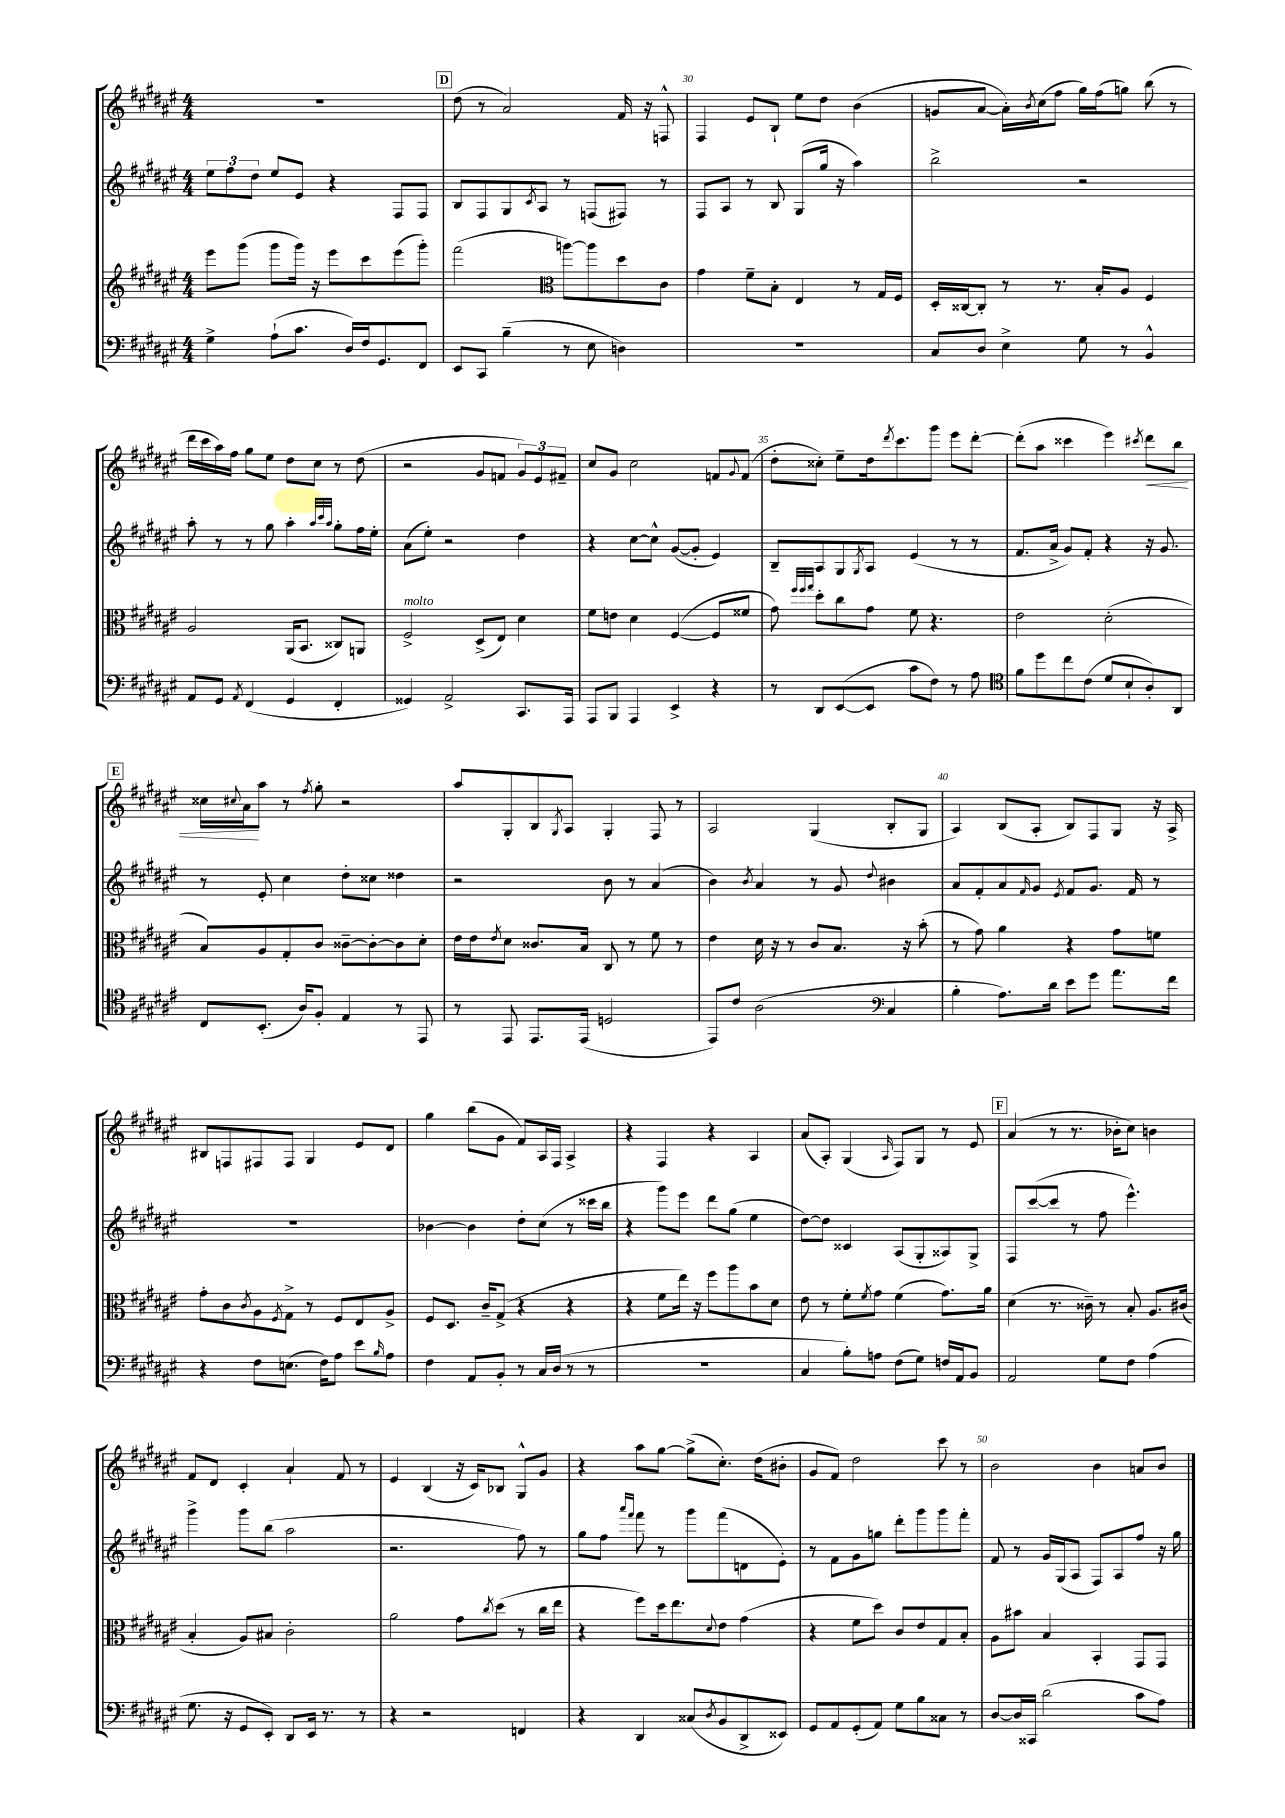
<<
\new StaffGroup <<
\new Staff = "s0" {
    \clef treble \key fis \major \numericTimeSignature \time 4/4
    R1 |
    \mark \markup { \box "D" } dis''8( r8 ais'2) fis'16 r16 f8-^ |
    fis4 eis'8 b8-! eis''8 dis''8 b'4( |
    g'8 ais'8~ ais'16-.) \acciaccatura { b'8 } cis''16( fis''8 gis''16) fis''16( g''8) b''8( r8 |
    dis'''16 cis'''16 ais''16) fis''16 gis''8 eis''8 dis''8 cis''8 r8 dis''8( |
    r2 gis'8 f'8 \tuplet 3/2 { gis'8) eis'8 fis'8-- } |
    cis''8 gis'8 cis''2 f'8 \appoggiatura { gis'8 } f'8( |
    dis''8-. cisis''8-.) eis''8-- dis''16 \acciaccatura { dis'''8 } cis'''8. gis'''8 eis'''8 dis'''8~-. |
    dis'''8-.( ais''8 cisis'''4 eis'''4) \acciaccatura { cis'''8 } dis'''8\< b''8 |
    \mark \markup { \box "E" } cisis''16 \appoggiatura { cis''8 } ais'16\! ais''8 r8 \acciaccatura { fis''8 } gis''8-. r2 |
    ais''8 gis8-. b8 \acciaccatura { gis8 } ais8 gis4-. fis8 r8 |
    ais2 gis4( b8-. gis8 |
    ais4) b8( ais8-. b8) fis8 gis8 r16 ais16-> |
    bis8 f8 fis8 fis8 gis4 eis'8 dis'8 |
    gis''4 b''8( gis'8 fis'8) ais16 fis16 ais4-> |
    r4 fis4 r4 ais4 |
    ais'8( ais8-.) gis4( \grace { ais16 } fis8) gis8 r8 eis'8 |
    \mark \markup { \box "F" } ais'4( r8 r8. bes'16-. cis''8) b'4 |
    fis'8 dis'8 cis'4-. ais'4-! fis'8 r8 |
    eis'4 b4( r16 cis'16) bes8 gis8-^ gis'8 |
    r4 ais''8 gis''8~ gis''8->( cis''8.-.) dis''16( bis'8-. |
    gis'8 fis'8) dis''2 cis'''8 r8 |
    b'2 b'4 a'8 b'8 \bar "|." |
}
\new Staff = "s1" {
    \clef treble \key fis \major \numericTimeSignature \time 4/4
    \tuplet 3/2 { eis''8 fis''8 dis''8 } eis''8 eis'8 r4 fis8 fis8 |
    \mark \markup { \box "D" } b8 fis8 gis8 \acciaccatura { cis'8 } ais8 r8 f8( fis8) r8 |
    fis8 ais8 r8 b8 gis8( gis''16 r16 ais''4) |
    b''2-> r2 |
    ais''8-. r8 r8 gis''8 ais''4-. \grace { ais''32 cis'''32 ais''32 } gis''8-. fis''16 eis''16-. |
    ais'8( eis''8-.) r2 dis''4 |
    r4 cis''8~ cis''8-^ gis'8~( gis'8-. eis'4) |
    b8-- ais8 gis8 \acciaccatura { gis8 } ais8 eis'4( r8 r8 |
    fis'8. ais'16-> gis'8) fis'8-. r4 r16 gis'8. |
    \mark \markup { \box "E" } r8 eis'8-. cis''4 dis''8-. cisis''8 disis''4 |
    r2 b'8 r8 ais'4( |
    b'4) \acciaccatura { b'8 } ais'4 r8 gis'8 \appoggiatura { dis''8 } bis'4 |
    ais'8 fis'8-. ais'8 \grace { fis'16 } gis'8 \acciaccatura { eis'8 } fis'8 gis'8. fis'16 r8 |
    R1 |
    bes'4~ bes'4 dis''8-. cis''8( r8 cisis'''16 b''16 |
    r4 gis'''8) eis'''8 dis'''8 gis''8( eis''4 |
    dis''8~) dis''8 cisis'4 ais8( gis8-. aisis8) gis8-> |
    \mark \markup { \box "F" } fis8 cis'''8~( cis'''8 r8 fis''8 eis'''4.-^) |
    gis'''4-> gis'''8 b''8( ais''2 |
    r2. fis''8) r8 |
    gis''8 fis''8 \grace { ais'''16 fis'''16 } fis'''8 r8 gis'''8 fis'''8( d'8 eis'8-.) |
    r8 fis'8 gis'8 g''8 dis'''8-. gis'''8 gis'''8 fis'''8-. |
    fis'8 r8 gis'16 gis16( ais8 fis8) ais8 fis''8 r16 gis''16 \bar "|." |
}
\new Staff = "s2" {
    \clef treble \key fis \major \numericTimeSignature \time 4/4
    eis'''8 gis'''8( gis'''8 gis'''16) r16 eis'''8 cis'''8 eis'''8( gis'''8-.) |
    \mark \markup { \box "D" } fis'''2( \clef alto a''8~) a''8 dis''8 cis'8 |
    gis'4 fis'8-- b8-. eis4 r8 gis16 fis16 |
    dis16-. cisis16~ cisis8-. r8 r8. b16-. ais8 fis4 |
    ais2 ais,16( b,8. cisis8) a,8 |
    fis2->^\markup { \italic "molto" } dis8->( eis8) dis'4 |
    fis'8 e'8 dis'4 fis4~( fis8 fisis'8 |
    gis'8) \grace { fis''32 fis''32 gis''32 } dis''8-. cis''8 gis'8 fis'8 r4. |
    eis'2 dis'2-.( |
    \mark \markup { \box "E" } b8) ais8 gis8-. cis'8 cisis'8~-- cisis'8~-. cisis'8 dis'8-. |
    eis'16 eis'16 \acciaccatura { eis'8 } dis'8 cisis'8. b16 cis8 r8 fis'8 r8 |
    eis'4 dis'16 r16 r8 cis'8 b8. r16 b'8-.( |
    r8 gis'8) ais'4 r4 gis'8 f'8 |
    gis'8-. cis'8 \acciaccatura { cis'8 } ais8 \acciaccatura { fis8 } gis8-> r8 fis8 eis8 ais8-> |
    fis8 dis8. cis'16-- gis8->( r4 r4 |
    r4 fis'8 eis''16) r16 fis''8 ais''8 b'8 dis'8 |
    eis'8 r8 fis'8-. \acciaccatura { fis'8 } gis'8 fis'4( gis'8.) ais'16 |
    \mark \markup { \box "F" } dis'4( r8. cisis'16--) r8 b8-. ais8. cis'16( |
    b4-. ais8) bis8 cis'2-. |
    ais'2 gis'8 \acciaccatura { cis''8 } dis''8( r8 cis''16 eis''16 |
    r4 fis''8) dis''16 eis''8. \appoggiatura { dis'8 } eis'8 gis'4( |
    r4 fis'8 dis''8) cis'8 eis'8 gis8 b8-. |
    ais8 bis'8 b4 b,4-. gis,8 gis,8 \bar "|." |
}
\new Staff = "s3" {
    \clef bass \key fis \major \numericTimeSignature \time 4/4
    gis4-> ais8-!( cis'8. dis16) fis16 gis,8. fis,8 |
    \mark \markup { \box "D" } eis,8 cis,8 b4--( r8 eis8 d4) |
    R1 |
    cis8 dis8 eis4-> gis8 r8 b,4-^ |
    ais,8 gis,8 \acciaccatura { ais,8 } fis,4( gis,4 fis,4-. |
    gisis,4) ais,2-> cis,8. ais,,16 |
    ais,,8 b,,8 ais,,4 eis,4-> r4 |
    r8 dis,8 eis,8~( eis,8 cis'8 fis8) r8 ais8 |
    \clef tenor fis'8 dis''8 cis''8 cis'8( dis'8 b8-! ais8-.) ais,8 |
    \mark \markup { \box "E" } cis8 b,8.-.( ais16) fis8-. eis4 r8 eis,8 |
    r8 eis,8 eis,8. eis,16( d2 |
    eis,8) cis'8 ais2( \clef bass cis4 |
    b4-. ais8.) dis'16 eis'8 gis'8 ais'8. fis'16 |
    r4 fis8 e8.( fis16) ais8 eis'8 \grace { b16 } ais8 |
    fis4 ais,8 b,8-. r8 cis16 dis16( r8 r8 |
    R1 |
    cis4 b8-.) a8 fis8( gis8) f16 ais,16 b,8 |
    \mark \markup { \box "F" } ais,2 gis8 fis8 ais4( |
    gis8. r16 gis,8 eis,8-.) dis,8 eis,16 r8. r8 |
    r4 r2 f,4 |
    r4 dis,4 cisis8( \acciaccatura { dis8 } b,8 dis,8-> eisis,8) |
    gis,8 ais,8 gis,8-.( ais,8) gis8 b8 cisis8 r8 |
    dis8~ dis16 cisis,16 dis'2( cis'8 ais8) \bar "|." |
}
>>
>>
\layout { \context { \Score currentBarNumber = #28 \override BarNumber.break-visibility = ##(#f #t #t) barNumberVisibility = #(every-nth-bar-number-visible 5) } }
